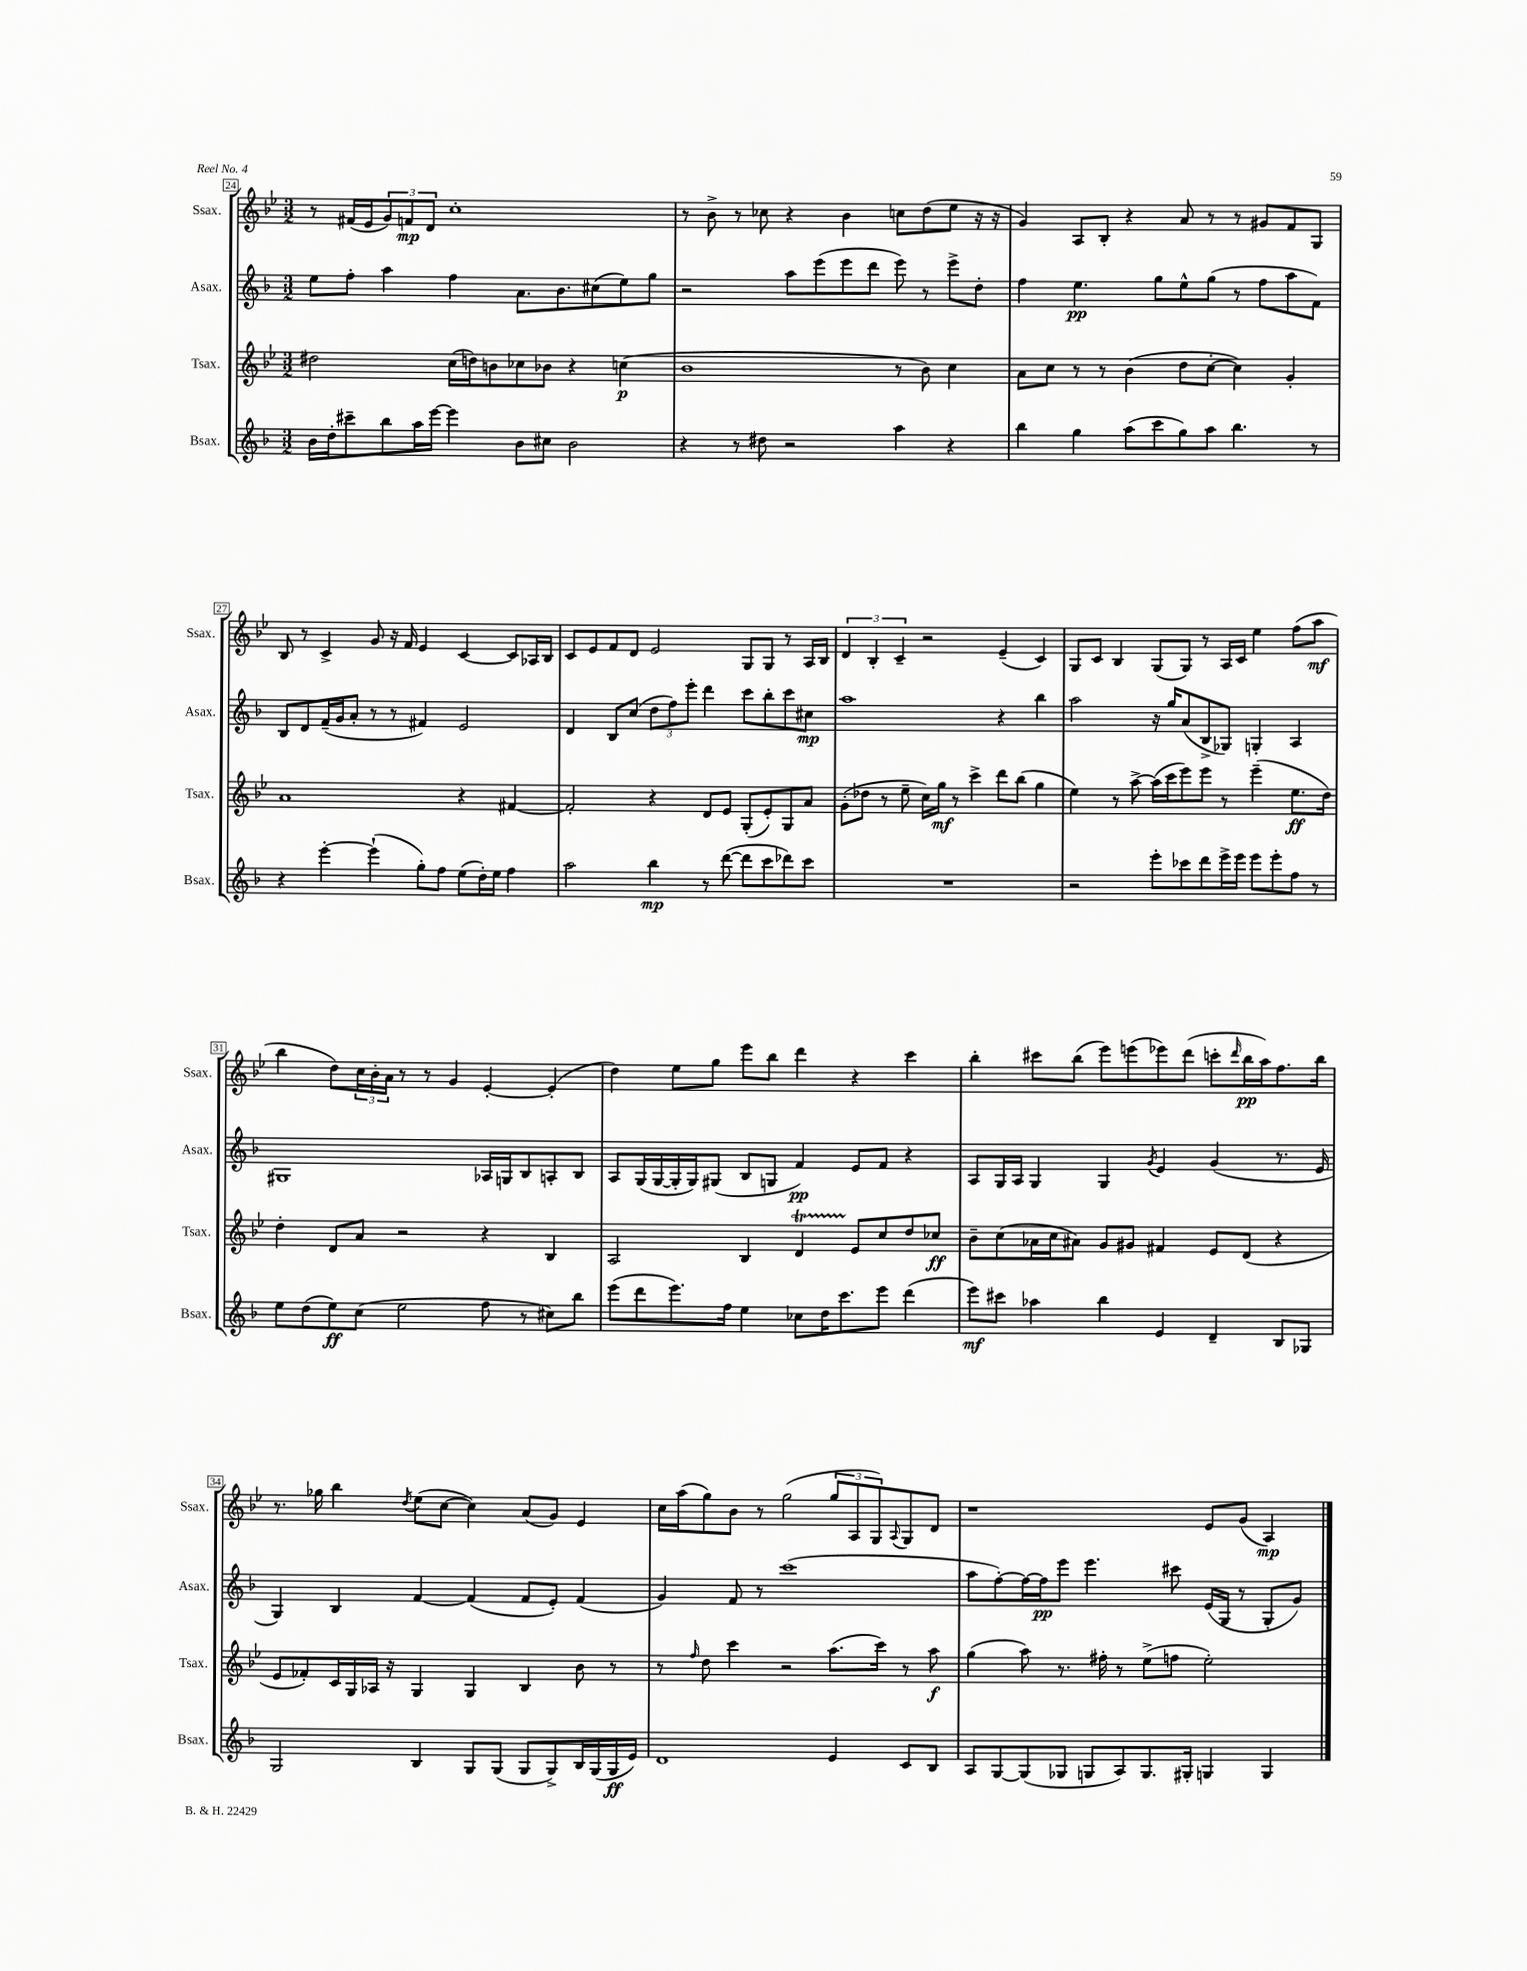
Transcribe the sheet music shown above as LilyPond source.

<<
\new StaffGroup <<
\new Staff = "s0" \with { instrumentName = "Ssax." shortInstrumentName = "Ssax." } {
    \clef treble \key bes \major \numericTimeSignature \time 3/2
    r8 fis'16( ees'16 \tuplet 3/2 { g'8) f'8\mp d'8 } c''1-. |
    r8 bes'8-> r8 ces''8 r4 bes'4 c''8 d''8( ees''8 r16 r16 |
    g'4) a8 bes8-. r4 a'8 r8 r8 gis'8 f'8 g8 |
    bes8 r8 c'4-> g'8 r16 f'16 ees'4 c'4~ c'8 aes16 bes16 |
    c'8 ees'8 f'8 d'8 ees'2 g8 g8 r8 a16 bes16 |
    \tuplet 3/2 { d'4 bes4-. c'4-- } r2 ees'4--( c'4) |
    g8 c'8 bes4 g8( g8) r8 a16 c'16 ees''4 f''8( a''8\mf |
    bes''4 d''8) \tuplet 3/2 { c''16 bes'16-. a'16 } r8 r8 g'4 ees'4~-. ees'4-.( |
    d''4) ees''8 g''8 ees'''8 bes''8 d'''4 r4 c'''4 |
    bes''4-. cis'''8 bes''8( ees'''8) e'''8( ees'''8) d'''8( c'''8-. \grace { d'''16 } bes''16\pp a''16) f''8. bes''16 |
    r8. ges''16 bes''4 \acciaccatura { d''8 } ees''8( c''8~ c''4) a'8( g'8) ees'4 |
    c''16 a''16( g''8) bes'8 r8 g''2( \tuplet 3/2 { g''8 a8 g8) } \appoggiatura { a8 } g8 d'8 |
    r1 ees'8 g'8( a4\mp) \bar "|." |
}
\new Staff = "s1" \with { instrumentName = "Asax." shortInstrumentName = "Asax." } {
    \clef treble \key f \major \numericTimeSignature \time 3/2
    e''8 f''8-. a''4 f''4 a'8. bes'8. cis''8( e''8) g''8 |
    r2 a''8 e'''8( e'''8 d'''8 e'''8) r8 e'''8-> d''8-. |
    f''4 e''4.\pp g''8 e''8-^ g''8( r8 f''8 a''8 f'8) |
    bes8 d'8 f'16--( g'16 a'8-. r8 r8 fis'4) e'2 |
    d'4 bes8 c''8( \tuplet 3/2 { d''8 f''8) e'''8-. } d'''4 c'''8 bes''8-. c'''8 cis''8\mp |
    a''1 r4 bes''4 |
    a''2 r16 g''16 a'8( bes8-> ges8) g4-. a4 |
    gis1 aes16 g16 bes8 a8-. bes8 |
    a8 g16( g16~ g16-. g16) gis8( bes8 g8 f'4\pp) e'8 f'8 r4 |
    a8 g16 a16 g4 g4 \acciaccatura { g'8 } e'4 g'4( r8. e'16 |
    g4) bes4 f'4~ f'4( f'8 e'8-.) f'4( |
    g'4) f'8 r8 c'''1( |
    a''8 f''8~-.) f''16~ f''16\pp e'''8 e'''4. cis'''8 e'16( g16 r8 g8-. g'8) \bar "|." |
}
\new Staff = "s2" \with { instrumentName = "Tsax." shortInstrumentName = "Tsax." } {
    \clef treble \key bes \major \numericTimeSignature \time 3/2
    dis''2 c''16( d''16) b'8 ces''8 bes'8 r4 c''4\p( |
    bes'1 r8 bes'8) c''4 |
    a'8 c''8 r8 r8 bes'4( d''8 c''8~-. c''4) g'4-. |
    a'1 r4 fis'4~ |
    fis'2-. r4 d'8 ees'8 g8-.( ees'8-.) g8 a'8 |
    g'8-.( des''8 r8 ees''8-- c''16) g''16\mf r8 c'''4-> d'''8 bes''8( g''4 |
    ees''4) r8 a''8~-> a''16( c'''16 ees'''8) ees'''8 r8 ees'''4--( ees''8.\ff d''16) |
    d''4-. d'8 a'8 r2 r4 bes4 |
    a2 bes4 d'4\startTrillSpan ees'8\stopTrillSpan c''8 d''8 ces''8\ff |
    bes'8-- c''8( aes'16 c''16 ais'8) g'8 gis'8 fis'4 ees'8 d'8( r4 |
    ees'8 fes'8-.) c'16 g16 aes16 r16 g4 g4 bes4 bes'8 r8 |
    r8 \grace { f''16 } d''8 c'''4 r2 a''8.( c'''16) r8 a''8\f |
    g''4( a''8) r8. fis''16-. r8 ees''8->( f''8 ees''2-.) \bar "|." |
}
\new Staff = "s3" \with { instrumentName = "Bsax." shortInstrumentName = "Bsax." } {
    \clef treble \key f \major \numericTimeSignature \time 3/2
    bes'16 d''16-. cis'''8-- bes''8 a''16 e'''16~ e'''4 bes'8 cis''8 bes'2 |
    r4 r8 dis''8 r2 a''4 r4 |
    bes''4 g''4 a''8( c'''8 g''8) a''8 bes''4. r8 |
    r4 e'''4~-. e'''4-!( g''8-.) f''8 e''8( d''16-.) e''16 f''4 |
    a''2 bes''4\mp r8 d'''8~( d'''8 c'''8 des'''8) c'''8 |
    R1. |
    r2 e'''8-. ces'''8 d'''8 e'''16-> e'''16 e'''8 e'''8-. f''8 r8 |
    e''8 d''8( e''8\ff) c''8( e''2 f''8 r8 cis''8) bes''8 |
    e'''8( d'''8 e'''8.) f''16 e''4 ces''8 d''16 c'''8. e'''8 d'''4( |
    e'''8\mf) cis'''8 aes''4 bes''4 e'4 d'4-- bes8 ges8 |
    g2 bes4 g8 g8( g8 g8->) bes16 g16( g16\ff e'16) |
    d'1 e'4 c'8 bes8 |
    a8 g8~ g8( ges8 g8 a8) g8. gis16-. g4 g4 \bar "|." |
}
>>
>>
\layout { \context { \Score currentBarNumber = #24 \override BarNumber.stencil = #(make-stencil-boxer 0.1 0.3 ly:text-interface::print) } }
